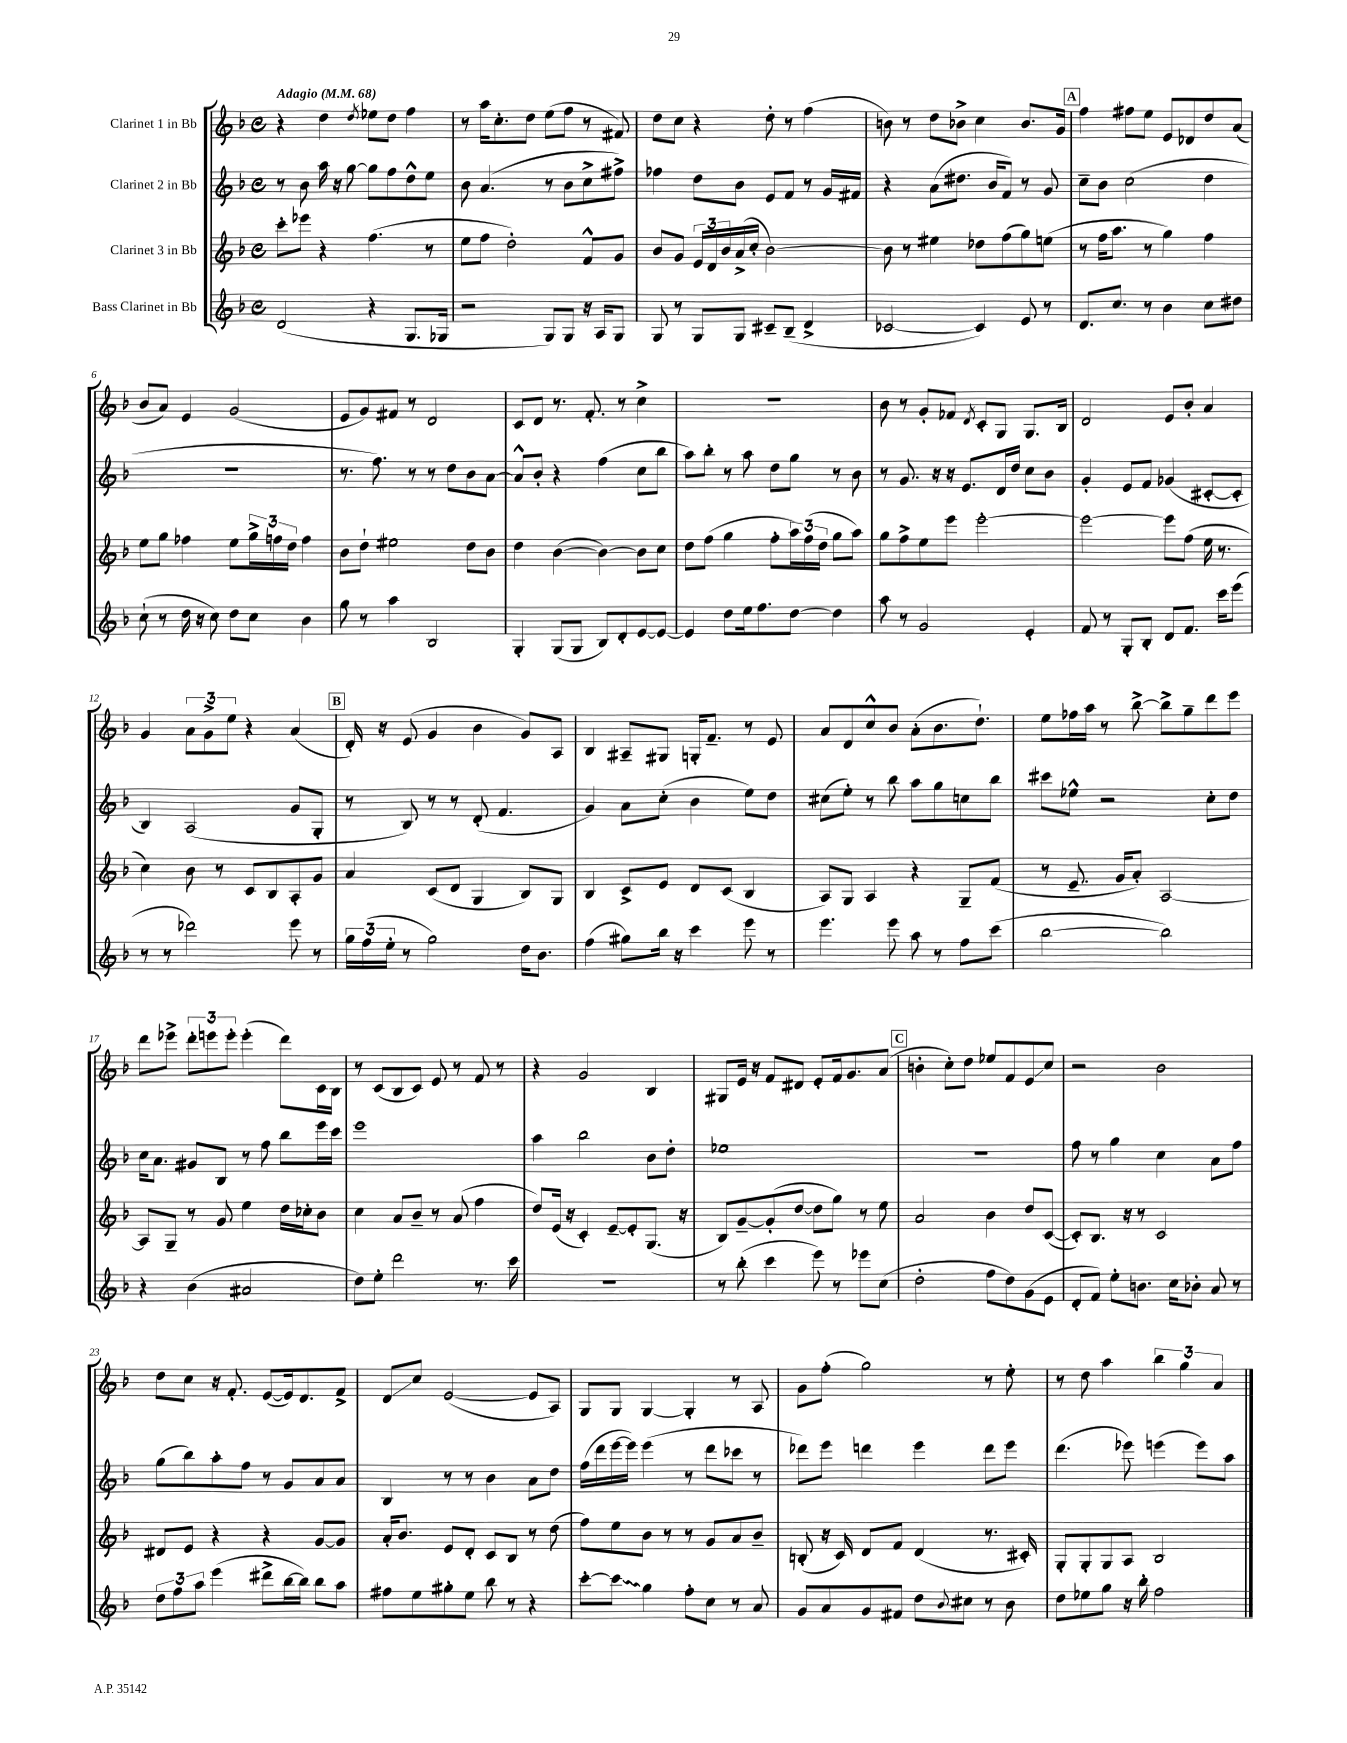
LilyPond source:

<<
\new StaffGroup <<
\new Staff = "s0" \with { instrumentName = "Clarinet 1 in Bb" } {
    \clef treble \key f \major \defaultTimeSignature \time 4/4 \tempo "Adagio" 4 = 68
    r4 d''4 \acciaccatura { d''8 } ees''8 d''8 f''4 |
    r8 a''16 c''8.-. d''8 e''8( f''8 r8 fis'8) |
    d''8 c''8 r4 d''8-. r8 f''4( |
    b'8) r8 d''8 bes'8-> c''4 bes'8. g'16 |
    \mark \markup { \box "A" } f''4 fis''8 e''8 e'8 des'8 d''8 a'8( |
    bes'8 a'8) e'4 g'2( |
    e'8 g'8) fis'8 r8 d'2 |
    c'8 d'8 r8. f'8.-. r8 c''4-> |
    R1 |
    bes'8 r8 g'8-. fes'8 \acciaccatura { d'8 } c'8-. g8 g8. bes16 |
    d'2 e'8 bes'8-. a'4 |
    g'4 \tuplet 3/2 { a'8 g'8-> e''8 } r4 a'4( |
    \mark \markup { \box "B" } d'16-.) r16 e'8( g'4 bes'4 g'8) a8 |
    bes4 ais8-- gis8 g16-. f'8.-- r8 e'8 |
    a'8 d'8 c''8-^ bes'8 a'8-.( bes'8. d''8.-!) |
    e''8 fes''16 a''16 r8 bes''8~-> bes''8-> g''8-- d'''8 e'''8 |
    d'''8 ees'''8-> \tuplet 3/2 { d'''8-. e'''8 e'''8-. } e'''4-.( d'''8) c'16 bes16 |
    r8 c'8( bes8 c'8) e'8 r8 f'8 r8 |
    r4 g'2 bes4 |
    gis8 e'16 r16 f'8 dis'8 e'8-. f'16 g'8. a'8( |
    \mark \markup { \box "C" } b'4-. c''8-.) d''8 ees''8 f'8 e'8\glissando c''8 |
    r2 bes'2 |
    d''8 c''8 r16 f'8.-. e'8~( e'16) d'8. f'8-> |
    d'8\glissando c''8 e'2~( e'8 a8) |
    g8 g8 g4~ g4-. r8 a8 |
    g'8 f''8-.( g''2) r8 e''8-. |
    r8 d''8 a''4 \tuplet 3/2 { bes''4 g''4 a'4 } \bar "|." |
}
\new Staff = "s1" \with { instrumentName = "Clarinet 2 in Bb" } {
    \clef treble \key f \major \defaultTimeSignature \time 4/4
    r8 bes'8 a''16 r16 g''8~ g''8 f''8 d''8-^ e''8 |
    bes'8 a'4.( r8 bes'8 c''8-> fis''8->) |
    fes''4 d''8 bes'8 e'8 f'8 r8 g'16 fis'16 |
    r4 a'8( dis''8. bes'16 f'8) r8 g'8 |
    \mark \markup { \box "A" } c''8-- bes'8 c''2( d''4 |
    R1 |
    r8. f''8.) r8 r8 d''8 bes'8 a'8~ |
    a'8-^ bes'8-. r4 f''4( c''8 bes''8 |
    a''8) bes''8-. r8 a''8 d''8 g''8 r8 bes'8 |
    r8 g'8. r16 r16 e'8. d'16 d''16 c''8 bes'8 |
    g'4-. e'8 f'8 ges'4( cis'8~-. cis'8-. |
    bes4) a2( g'8 g8-. |
    \mark \markup { \box "B" } r8 bes8) r8 r8 d'8-.( f'4. |
    g'4) a'8 c''8-.( bes'4 e''8) d''8 |
    cis''8( e''8-.) r8 bes''8 a''8 g''8 c''8 bes''8 |
    cis'''8 ees''8-^ r2 c''8-. d''8 |
    c''16 a'8. gis'8 bes8 r8 f''8 bes''8 e'''16 c'''16 |
    e'''1 |
    a''4 bes''2 bes'8 d''8-. |
    ees''1 |
    \mark \markup { \box "C" } R1 |
    f''8 r8 g''4 c''4 a'8 f''8 |
    g''8( bes''8) a''8-. f''8 r8 g'8 a'8 a'8 |
    bes4 r8 r8 bes'4 a'8 d''8 |
    f''16( d'''16 e'''16~ e'''16) e'''4( r8 d'''8 ces'''8 r8 |
    des'''8) e'''8 d'''4 e'''4 d'''8 e'''8 |
    d'''4.( ees'''8) e'''4( e'''8) a''8 \bar "|." |
}
\new Staff = "s2" \with { instrumentName = "Clarinet 3 in Bb" } {
    \clef treble \key f \major \defaultTimeSignature \time 4/4
    c'''8-. ees'''8 r4 f''4.( r8 |
    e''8 f''8 d''2-.) f'8-^ g'8 |
    bes'8 g'8 \tuplet 3/2 { e'16 d'16 bes'16 } a'16->( c''16-. bes'2~) |
    bes'8 r8 eis''4 des''8 f''8( g''8) e''8( |
    \mark \markup { \box "A" } r8 f''16 a''8. r8 g''4) f''4 |
    e''8 g''8 fes''4 e''8 \tuplet 3/2 { g''16-> f''16 d''16 } f''4 |
    bes'8 d''8-! eis''2 d''8 bes'8 |
    d''4 bes'4~( bes'4~) bes'8 c''8 |
    d''8 f''8( g''4 f''8-. \tuplet 3/2 { a''16) f''16( d''16 } g''8 a''8) |
    g''8 f''8-> e''8 e'''8 e'''2~-. |
    e'''2~ e'''8 f''8( e''16 r8. |
    c''4) bes'8 r8 c'8 bes8 a8-. g'8 |
    \mark \markup { \box "B" } a'4 c'8( d'8 g4 bes8) g8 |
    bes4 c'8-> e'8 d'8 c'8( bes4 |
    a8) g8 a4 r4 g8-- f'8( |
    r8 e'8.-- g'16 a'8-.) a2~ |
    a8 g8-- r8 g'8 e''4 d''16 ces''16-. bes'8 |
    c''4 a'8 bes'8-- r8 a'8( f''4 |
    d''8) e'16( r16 c'4-.) e'8~-- e'8-. g8.( r16 |
    bes8) g'8~-- g'8-.( d''8~ d''8 g''8) r8 e''8 |
    \mark \markup { \box "C" } a'2 bes'4 d''8 c'8~( |
    c'8-.) bes8. r16 r8 c'2 |
    dis'8 e'8 r4 r4 g'8~ g'8 |
    a'16-. bes'8. e'8 d'8-. c'8 bes8 r8 d''8( |
    f''8) e''8 bes'8 r8 r8 g'8 a'8 bes'8-- |
    b8-.( r16 c'16) d'8 f'8 d'4( r8. cis'16-.) |
    g8-. g8-. g8 a8 bes2 \bar "|." |
}
\new Staff = "s3" \with { instrumentName = "Bass Clarinet in Bb" } {
    \clef treble \key f \major \defaultTimeSignature \time 4/4
    d'2( r4 g8. ges16 |
    r2 g8) g8 r16 a16 g8 |
    g8 r8 g8 g8 cis'8-- bes8--( d'4-> |
    ces'2~ ces'4) e'8 r8 |
    \mark \markup { \box "A" } d'8. c''8. r8 bes'4 c''8 dis''8 |
    c''8-!( r8 d''16 r16 c''8) d''8 c''8 bes'4 |
    g''8 r8 a''4 bes2 |
    g4-. g8( g8 bes8) d'8-. e'8~ e'8~ |
    e'4 d''8 e''16 f''8. d''8~ d''4 |
    a''8 r8 g'2 e'4-. |
    f'8 r8 g8-. bes8-. d'8 f'8. c'''16 e'''8( |
    r8 r8 des'''2) e'''8 r8 |
    \mark \markup { \box "B" } \tuplet 3/2 { g''16 f''16( e''16-. } r8 g''2) d''16 bes'8. |
    f''4( gis''8) bes''16 r16 c'''4 e'''8 r8 |
    e'''4. e'''8 a''8 r8 f''8 c'''8( |
    bes''2~ bes''2) |
    r4 bes'4( ais'2 |
    d''8) e''8-. d'''2 r8. c'''16 |
    r1 |
    r8 bes''8-.( c'''4 e'''8) r8 ees'''8 c''8( |
    \mark \markup { \box "C" } d''2-. f''8 d''8) g'8( e'8 |
    d'8-. f'8) e''8-. b'8. c''16 bes'8-. a'8 r8 |
    \tuplet 3/2 { d''8 f''8 a''8 } e'''4( dis'''8-> bes''16~ bes''16) bes''8 a''8 |
    fis''8 e''8 gis''8-. e''8 bes''8 r8 r4 |
    c'''8~-. \once \override Glissando.style = #'zigzag c'''8\glissando g''4 f''8-. c''8 r8 a'8 |
    g'8 a'8 g'8 fis'8 d''8 \appoggiatura { bes'8 } cis''8 r8 bes'8 |
    d''8 ees''8 g''8 r16 bes''16-. f''2 \bar "|." |
}
>>
>>
